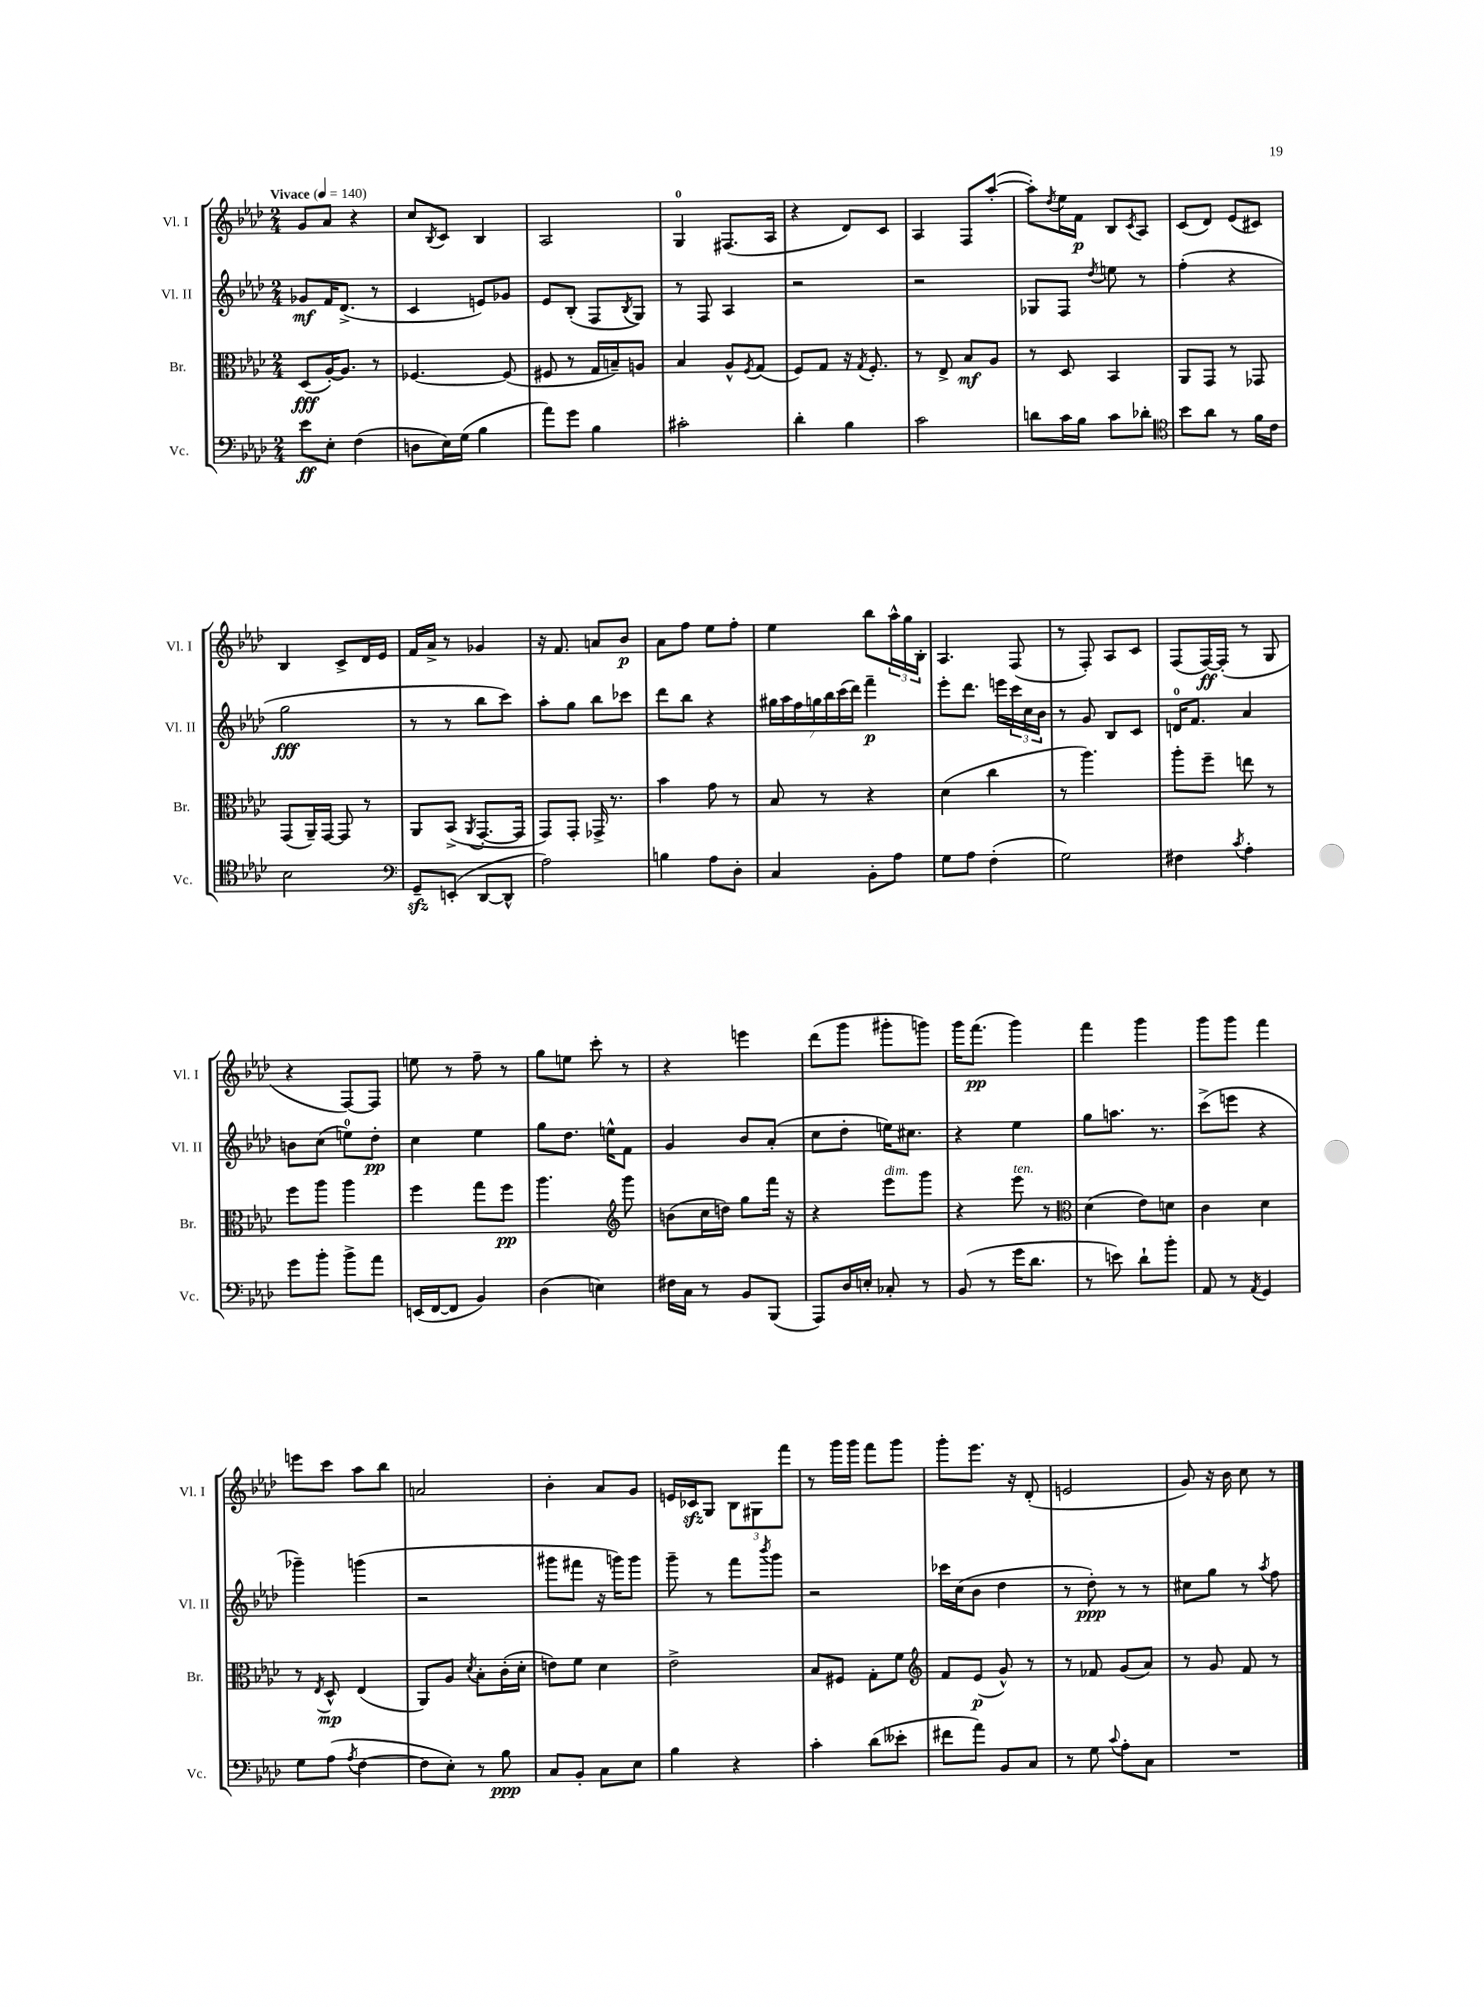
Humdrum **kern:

**kern	**dynam	**kern	**dynam	**kern	**dynam	**kern	**dynam
*part4	*part4	*part3	*part3	*part2	*part2	*part1	*part1
*staff4	*staff4	*staff3	*staff3	*staff2	*staff2	*staff1	*staff1
*I"Vc.	*	*I"Br.	*	*I"Vl. II	*	*I"Vl. I	*
*I'Vc.	*	*I'Br.	*	*I'Vl. II	*	*I'Vl. I	*
*clefF4	*	*clefC3	*	*clefG2	*	*clefG2	*
*k[b-e-a-d-]	*	*k[b-e-a-d-]	*	*k[b-e-a-d-]	*	*k[b-e-a-d-]	*
*M2/4	*	*M2/4	*	*M2/4	*	*M2/4	*
*MM140	*	*MM140	*	*MM140	*	*MM140	*
=1	=1	=1	=1	=1	=1	=1	=1
!	!	!	!	!	!	!LO:TX:a:B:t=Vivace	!
8e-\L	ff	(8D-/L	fff	8g-X/L	mf	8g/L	.
8E-'\J	.	[16A-'/K)	.	16f/K	.	8a-/J	.
.	.	8.A-/J]	.	(8.d-^/J	.	.	.
(4F\	.	.	.	.	.	4r	.
.	.	8r	.	8r	.	.	.
=2	=2	=2	=2	=2	=2	=2	=2
8Dn\L	.	[4.F-X/	.	4c/	.	8cc/L	.
.	.	.	.	.	.	8qB-/	.
16E-\L)	.	.	.	.	.	8c/J	.
(16G\JJ	.	.	.	.	.	.	.
4B-\	.	.	.	8en/L)	.	4B-/	.
.	.	(8F-/]	.	8g-X/J	.	.	.
=3	=3	=3	=3	=3	=3	=3	=3
8a-\L)	.	8F#X/	.	8e-/L	.	2A-/	.
8g\J	.	8r	.	(8B-'/J	.	.	.
4B-\	.	16G/LL	.	8F/L	.	.	.
.	.	16Bn~/J)	.	.	.	.	.
.	.	.	.	8qB-/	.	.	.
.	.	8An/J	.	8G/J)	.	.	.
=4	=4	=4	=4	=4	=4	=4	=4
2c#X'\	.	4B-/	.	8r	.	4G/	.
.	.	.	.	8F/	.	.	.
.	.	8A-^^/L	.	4A-/	.	(8.F#X/L	.
.	.	8qF/	.	.	.	.	.
.	.	(8G/J	.	.	.	.	.
.	.	.	.	.	.	16A-/Jk	.
=5	=5	=5	=5	=5	=5	=5	=5
4d-'\	.	8F/L)	.	2r	.	4r	.
.	.	8G/J	.	.	.	.	.
4B-\	.	16r	.	.	.	8d-/L)	.
.	.	8qG/	.	.	.	.	.
.	.	8.F'/	.	.	.	.	.
.	.	.	.	.	.	8c/J	.
=6	=6	=6	=6	=6	=6	=6	=6
2c\	.	8r	.	2r	.	4A-/	.
.	.	8E-^/	.	.	.	.	.
.	.	8B-/L	mf	.	.	8F/L	.
.	.	8A-/J	.	.	.	([8aa-'/J	.
=7	=7	=7	=7	=7	=7	=7	=7
8dn\L	.	8r	.	8G-X/L	.	8aa-'\L])	.
.	.	.	.	.	.	8qdd-/	.
16c\L	.	8D-/	.	8F/J	.	16ee-\L	.
16B-\JJ	.	.	.	.	.	16f\JJ	p
.	.	.	.	8qdd-/	.	.	.
8c\L	.	4BB-/	.	8een\	.	8B-/L	.
.	.	.	.	.	.	8qc/	.
8d-X'\J	.	.	.	8r	.	8A-/J	.
=8	=8	=8	=8	=8	=8	=8	=8
*clefC4	*	*	*	*	*	*	*
8b-\L	.	8AA-/L	.	(4ff'\	.	(8c/L	.
8a-\J	.	8GG/J	.	.	.	8d-/J)	.
8r	.	8r	.	4r	.	(8e-/L	.
16f\LL	.	8GG-X/	.	.	.	8c#X/J)	.
16c\JJ	.	.	.	.	.	.	.
!!LO:LB:g=z
=9	=9	=9	=9	=9	=9	=9	=9
2B-\	.	(8GG/L	.	2gg\	fff	4B-/	.
.	.	16AA-~/L)	.	.	.	.	.
.	.	[16GG/JJ	.	.	.	.	.
.	.	8GG/]	.	.	.	8c^/L	.
.	.	8r	.	.	.	16d-/L	.
.	.	.	.	.	.	16e-/JJ	.
=10	=10	=10	=10	=10	=10	=10	=10
*clefF4	*	*	*	*	*	*	*
8GGzz~/L	.	8AA-/L	.	8r	.	16f/LL	.
.	.	.	.	.	.	16a-^/JJ	.
(8EEn'/J	.	(8BB-^/J	.	8r	.	8r	.
.	.	8qAA-/	.	.	.	.	.
[8DD-/L	.	[8.GG'/L	.	8bb-\L	.	4g-X/	.
8DD-^^/J]	.	.	.	8ccc\J)	.	.	.
.	.	16GG/Jk]	.	.	.	.	.
=11	=11	=11	=11	=11	=11	=11	=11
2A-\)	.	8GG/L)	.	8aa-'\L	.	16r	.
.	.	.	.	.	.	8.f/	.
.	.	8GG'/J	.	8gg\J	.	.	.
.	.	16GG-X^/	.	8bb-\L	.	8an/L	.
.	.	8.r	.	.	.	.	.
.	.	.	.	8ccc-X\J	.	8b-/J	p
=12	=12	=12	=12	=12	=12	=12	=12
4Bn\	.	4b-\	.	8ddd-\L	.	8a-\L	.
.	.	.	.	8bb-\J	.	8ff\J	.
8A-\L	.	8g\	.	4r	.	8ee-\L	.
8D-'\J	.	8r	.	.	.	8ff'\J	.
=13	=13	=13	=13	=13	=13	=13	=13
4C/	.	8B-/	.	28gg#X\LL	.	4ee-\	.
.	.	.	.	28aa-\	.	.	.
.	.	.	.	28ff\	.	.	.
.	.	.	.	28ggn\	.	.	.
.	.	8r	.	.	.	.	.
.	.	.	.	28bb-\	.	.	.
.	.	.	.	(28ccc\	.	.	.
.	.	.	.	28ddd-\JJ)	.	.	.
8BB-'\L	.	4r	.	4fff~\	p	8bb-\L	.
8A-\J	.	.	.	.	.	24aa-^^\L	.
.	.	.	.	.	.	24gg\	.
.	.	.	.	.	.	24B-'\JJ	.
=14	=14	=14	=14	=14	=14	=14	=14
8G\L	.	(4d-\	.	8eee-'\L	.	4.A-/	.
8A-\J	.	.	.	8.ddd-\J	.	.	.
(4F'\	.	4cc\	.	.	.	.	.
.	.	.	.	16eeen\LL	.	.	.
.	.	.	.	24ccc\	.	(8F/	.
.	.	.	.	24cc\	.	.	.
.	.	.	.	24b-\JJ	.	.	.
=15	=15	=15	=15	=15	=15	=15	=15
2G\)	.	8r	.	8r	.	8r	.
.	.	4.aa-\)	.	8g/	.	8F'/)	.
.	.	.	.	8B-/L	.	8A-/L	.
.	.	.	.	8c/J	.	8c/J	.
=16	=16	=16	=16	=16	=16	=16	=16
4F#X\	.	8aa-'\L	.	16dn/KL	.	(8F/L	.
.	.	.	.	8.f/J	.	.	.
.	.	8ff~\J	.	.	.	[16F/L)	ff
.	.	.	.	.	.	(16F'/JJ]	.
8qc/	.	.	.	.	.	.	.
4A-'\	.	8een\	.	4a-/	.	8r	.
.	.	8r	.	.	.	8G/	.
!!LO:LB:g=z
=17	=17	=17	=17	=17	=17	=17	=17
8g\L	.	8ff\L	.	8bn\L	.	4r	.
8b-'\J	.	8aa-\J	.	(8cc\J	.	.	.
8b-^\L	.	4aa-\	.	8een\L)	.	[8F/L)	.
8a-\J	.	.	.	8dd-'\J	pp	8F/J]	.
=18	=18	=18	=18	=18	=18	=18	=18
(16EEn/LL	.	4ff\	.	4cc\	.	8een\	.
[16FF/J	.	.	.	.	.	.	.
8FF/J]	.	.	.	.	.	8r	.
4BB-/)	.	8gg\L	.	4ee-\	.	8ff~\	.
.	.	8ff\J	pp	.	.	8r	.
=19	=19	=19	=19	=19	=19	=19	=19
(4D-\	.	4.aa-\	.	8gg\L	.	8gg\L	.
.	.	.	.	8.dd-\J	.	8een\J	.
4En\)	.	.	.	.	.	8ccc'\	.
.	.	.	.	16een^^\KL	.	.	.
*	*	*clefG2	*	*	*	*	*
.	.	8ggg\	.	8f\J	.	8r	.
=20	=20	=20	=20	=20	=20	=20	=20
16F#X\LL	.	(8bn\L	.	4g/	.	4r	.
16C\JJ	.	.	.	.	.	.	.
8r	.	16cc\L	.	.	.	.	.
.	.	16ddn\JJ)	.	.	.	.	.
8BB-/L	.	8gg\L	.	8b-/L	.	4eeen\	.
(8BBB-/J	.	16fff\Jk	.	(8a-'/J	.	.	.
.	.	16r	.	.	.	.	.
=21	=21	=21	=21	=21	=21	=21	=21
8AAA-/L)	.	4r	.	8cc\L	.	(8ddd-\L	.
16D-/L	.	.	.	8dd-'\J	.	8ggg\J	.
16En'/JJ	.	.	.	.	.	.	.
!	!	!LO:TX:a:i:t=dim.	!	!	!	!	!
8C-X'/	.	8eee-\L	.	16een\KL)	.	8ggg#X'\L	.
.	.	.	.	8.cc#X\J	.	.	.
8r	.	8ggg\J	.	.	.	8gggn\J)	.
=22	=22	=22	=22	=22	=22	=22	=22
(8BB-/	.	4r	.	4r	.	16ggg\KL	.
.	.	.	.	.	.	(8.fff\J	pp
8r	.	.	.	.	.	.	.
!	!	!LO:TX:a:i:t=ten.	!	!	!	!	!
16g\KL	.	8eee-\	.	4ee-\	.	4ggg\)	.
8.d-\J	.	.	.	.	.	.	.
.	.	8r	.	.	.	.	.
=23	=23	=23	=23	=23	=23	=23	=23
*	*	*clefC3	*	*	*	*	*
8r	.	(4d-\	.	8gg\L	.	4fff\	.
8en\)	.	.	.	8.aan\J	.	.	.
8d-`\L	.	8e-\L)	.	.	.	4ggg\	.
.	.	.	.	8.r	.	.	.
8b-'\J	.	8dn\J	.	.	.	.	.
=24	=24	=24	=24	=24	=24	=24	=24
8AA-/	.	4c\	.	(8ccc^\L	.	8ggg\L	.
8r	.	.	.	8eeen\J	.	8ggg\J	.
8qAA-/	.	.	.	.	.	.	.
4GG/	.	4d-\	.	4r	.	4fff\	.
!!LO:LB:g=z
=25	=25	=25	=25	=25	=25	=25	=25
8G\L	.	8r	.	4ggg-X~\)	.	8eeen\L	.
.	.	8qE-/	.	.	.	.	.
(8A-\J	.	8D-^^/	mp	.	.	8ccc\J	.
8qA-/	.	.	.	.	.	.	.
[4F\	.	(4E-/	.	(4gggn\	.	8aa-\L	.
.	.	.	.	.	.	8bb-\J	.
=26	=26	=26	=26	=26	=26	=26	=26
8F\L]	.	8AA-/L)	.	2r	.	2an/	.
8E-'\J)	.	8A-/J	.	.	.	.	.
.	.	8qd-/	.	.	.	.	.
8r	.	8B-'\L	.	.	.	.	.
8B-\	ppp	(16c'\L	.	.	.	.	.
.	.	16d-'\JJ	.	.	.	.	.
=27	=27	=27	=27	=27	=27	=27	=27
8C/L	.	8en\L)	.	8ggg#X\L	.	4b-'\	.
8BB-'/J	.	8f\J	.	8fff#X\J	.	.	.
8C\L	.	4d-\	.	16r	.	8a-/L	.
.	.	.	.	16gggn\KL)	.	.	.
8E-\J	.	.	.	8ggg\J	.	8g/J	.
=28	=28	=28	=28	=28	=28	=28	=28
4B-\	.	2e-^\	.	8ggg~\	.	16en/LL	.
.	.	.	.	.	.	16c-Xzz/J	.
.	.	.	.	8r	.	8G/J	.
4r	.	.	.	8fff\L	.	12B-\L	.
.	.	.	.	.	.	12G#X\	.
.	.	.	.	8qbbb-/	.	.	.
.	.	.	.	8ggg\J	.	.	.
.	.	.	.	.	.	12fff\J	.
=29	=29	=29	=29	=29	=29	=29	=29
4c'\	.	8B-/L	.	2r	.	8r	.
.	.	8F#X/J	.	.	.	16ggg\LL	.
.	.	.	.	.	.	16ggg\JJ	.
(8d-\L	.	8G'\L	.	.	.	8fff\L	.
8e--X'\J	.	8f\J	.	.	.	8ggg\J	.
=30	=30	=30	=30	=30	=30	=30	=30
*	*	*clefG2	*	*	*	*	*
8f#X\L	.	8f/L	.	16ccc-X\LL	.	8ggg'\L	.
.	.	.	.	(16cc\J	.	.	.
8a-\J)	.	(8e-/J	p	8b-\J	.	8.eee-\J	.
8BB-/L	.	8g^^/)	.	4dd-\	.	.	.
.	.	.	.	.	.	16r	.
8C/J	.	8r	.	.	.	(8d-'/	.
=31	=31	=31	=31	=31	=31	=31	=31
8r	.	8r	.	8r	.	2en/	.
8G\	.	8f-X/	.	8dd-'\)	ppp	.	.
8qqc/	.	.	.	.	.	.	.
8A-'\L	.	(8g/L	.	8r	.	.	.
8C\J	.	8a-/J)	.	8r	.	.	.
=32	=32	=32	=32	=32	=32	=32	=32
2r	.	8r	.	8cc#X\L	.	8g/)	.
.	.	8g/	.	8gg\J	.	16r	.
.	.	.	.	.	.	16b-\	.
.	.	8f/	.	8r	.	8cc\	.
.	.	.	.	8qaa-/	.	.	.
.	.	8r	.	8ff\	.	8r	.
==	==	==	==	==	==	==	==
*-	*-	*-	*-	*-	*-	*-	*-
